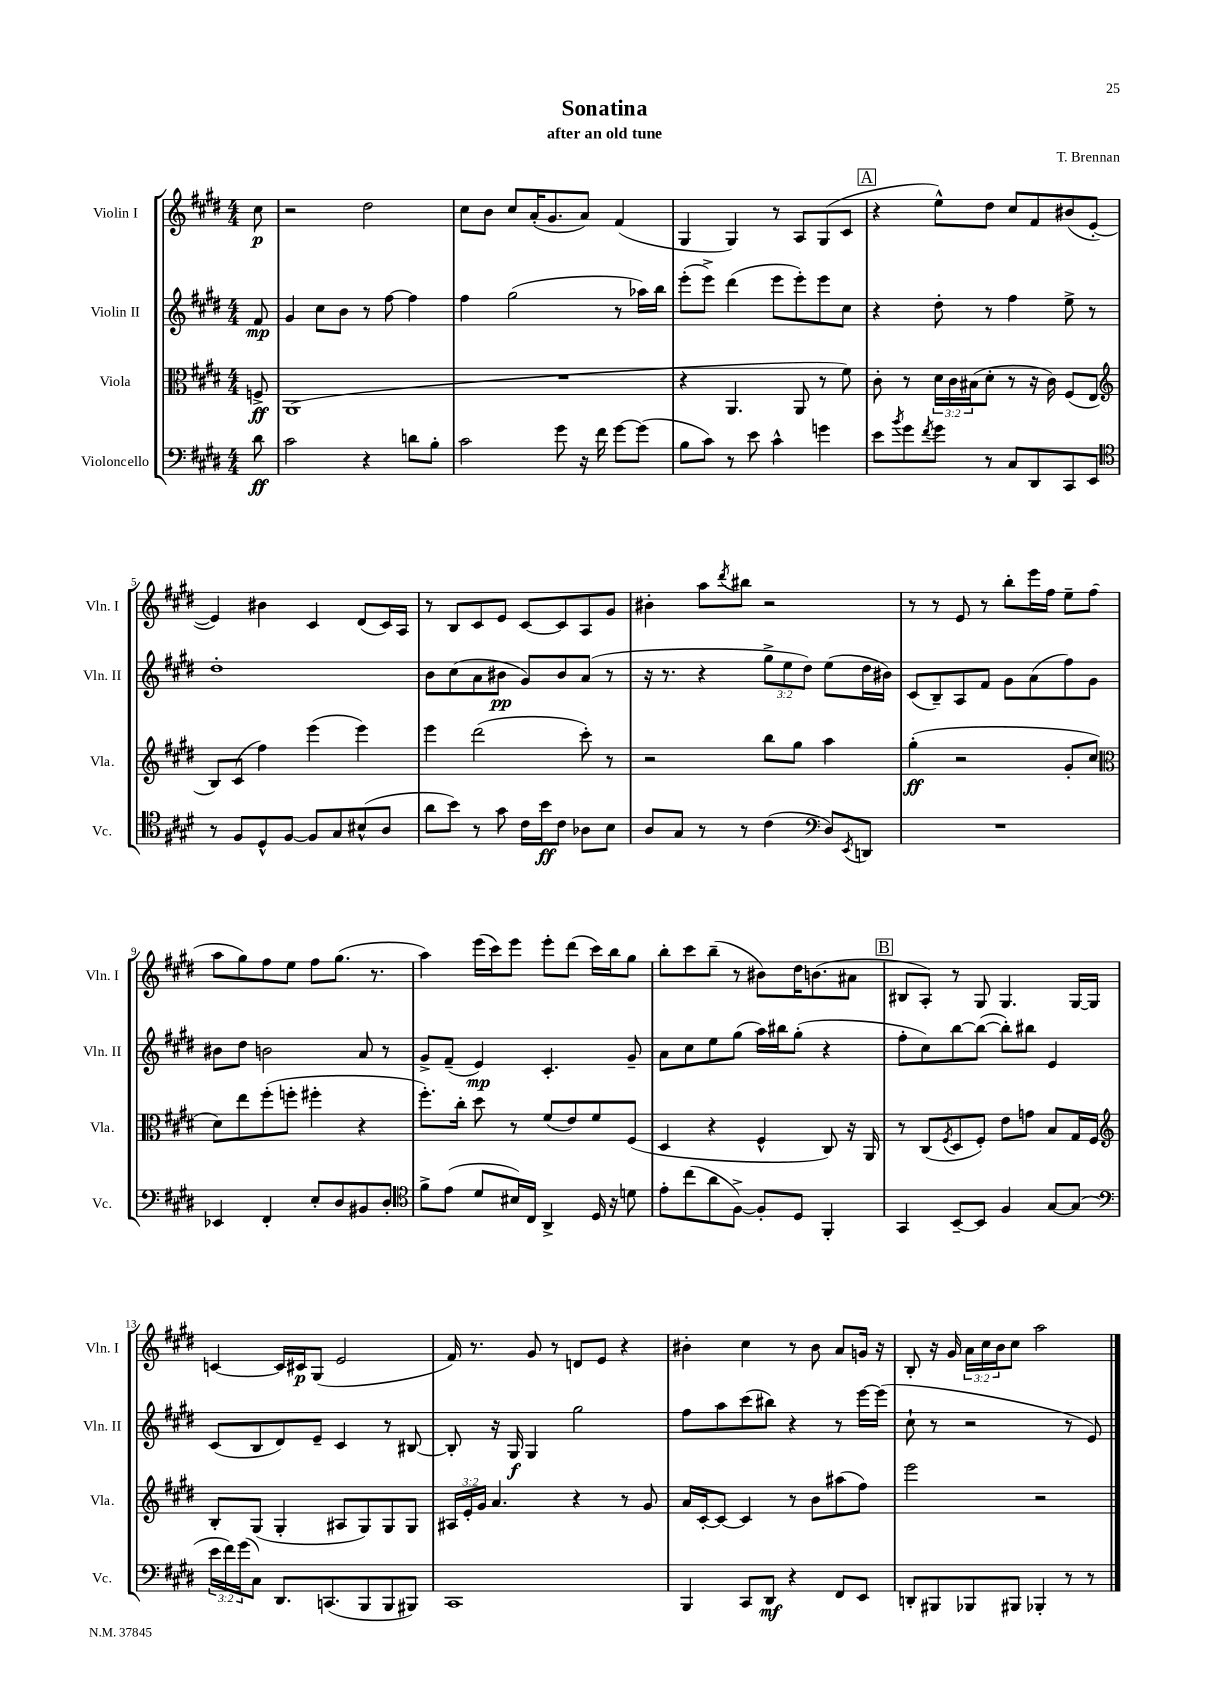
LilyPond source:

\header { title = "Sonatina" composer = "T. Brennan" subtitle = "after an old tune" }
<<
\new StaffGroup <<
\new Staff = "s0" \with { instrumentName = "Violin I" shortInstrumentName = "Vln. I" } {
    \clef treble \key e \major \numericTimeSignature \time 4/4 \override Staff.TupletNumber.text = #tuplet-number::calc-fraction-text \partial 8
    cis''8\p |
    r2 dis''2 |
    cis''8 b'8 cis''8 a'16-.( gis'8. a'8) fis'4( |
    gis4 gis4) r8 a8 gis8( cis'8 |
    \mark \markup { \box "A" } r4 e''8-^) dis''8 cis''8 fis'8 bis'8( e'8~-. |
    e'4) bis'4 cis'4 dis'8( cis'16) a16 |
    r8 b8 cis'8 e'8 cis'8~ cis'8 a8 gis'8 |
    bis'4-. a''8 \acciaccatura { dis'''8 } bis''8 r2 |
    r8 r8 e'8 r8 b''8-. e'''16 fis''16 e''8-- fis''8( |
    a''8 gis''8) fis''8 e''8 fis''8 gis''8.( r8. |
    a''4) e'''16( cis'''16) e'''8 e'''8-. dis'''8( cis'''16) b''16 gis''8 |
    b''8-. cis'''8 b''8--( r8 bis'8) dis''16 b'8.( ais'8 |
    \mark \markup { \box "B" } bis8 a8-.) r8 gis8 gis4. gis16~ gis16 |
    c'4~ c'16 cis'16\p gis8( e'2 |
    fis'16) r8. gis'8 r8 d'8 e'8 r4 |
    bis'4-. cis''4 r8 bis'8 a'8 g'16 r16 |
    b8-. r16 gis'16 \tuplet 3/2 { a'16 cis''16 b'16 } cis''8 a''2 \bar "|." |
}
\new Staff = "s1" \with { instrumentName = "Violin II" shortInstrumentName = "Vln. II" } {
    \clef treble \key e \major \numericTimeSignature \time 4/4 \override Staff.TupletNumber.text = #tuplet-number::calc-fraction-text \partial 8
    fis'8\mp |
    gis'4 cis''8 b'8 r8 fis''8~ fis''4 |
    fis''4 gis''2( r8 aes''16) b''16 |
    e'''8-.( e'''8->) dis'''4( e'''8 e'''8-.) e'''8 cis''8 |
    \mark \markup { \box "A" } r4 dis''8-. r8 fis''4 e''8-> r8 |
    dis''1-. |
    b'8 cis''8( a'8 bis'8\pp gis'8) bis'8 a'8( r8 |
    r16 r8. r4 \tuplet 3/2 { gis''8-> e''8 dis''8) } e''8( dis''16 bis'16) |
    cis'8( b8--) a8 fis'8 gis'8 a'8( fis''8) gis'8 |
    bis'8 dis''8 b'2 a'8 r8 |
    gis'8-> fis'8--( e'4\mp) cis'4.-. gis'8-- |
    a'8 cis''8 e''8 gis''8( a''16) bis''16 gis''8-.( r4 |
    \mark \markup { \box "B" } fis''8-. cis''8) b''8~ b''8~( b''8-.) bis''8 e'4 |
    cis'8( b8 dis'8) e'8-- cis'4 r8 bis8~ |
    bis8-. r16 gis16\f gis4 gis''2 |
    fis''8 a''8 cis'''8( bis''8) r4 r8 e'''16~ e'''16( |
    cis''8-! r8 r2 r8 e'8) \bar "|." |
}
\new Staff = "s2" \with { instrumentName = "Viola" shortInstrumentName = "Vla." } {
    \clef alto \key e \major \numericTimeSignature \time 4/4 \override Staff.TupletNumber.text = #tuplet-number::calc-fraction-text \partial 8
    f8->\ff |
    a,1( |
    R1 |
    r4 a,4. a,8 r8 fis'8) |
    \mark \markup { \box "A" } cis'8-. r8 \tuplet 3/2 { dis'16 cis'16 bis16( } dis'8-. r8 r16 cis'16) fis8( e8 |
    \clef treble b8) cis'8( fis''4) e'''4( e'''4) |
    e'''4 dis'''2( cis'''8-.) r8 |
    r2 b''8 gis''8 a''4 |
    gis''4-.\ff( r2 gis'8-. cis''8 |
    \clef alto dis'8) e''8 fis''8-.( f''8-. fis''4-. r4 |
    fis''8.-.) cis''16-. dis''8 r8 fis'8( e'8) fis'8 fis8( |
    dis4 r4 fis4-^ cis8) r16 a,16 |
    \mark \markup { \box "B" } r8 cis8( \acciaccatura { fis8 } dis8 fis8-.) e'8 g'8 b8 gis16 fis16 |
    \clef treble b8-. gis8( gis4-. ais8 gis8) gis8 gis8 |
    \tuplet 3/2 { ais16 e'16-. gis'16 } a'4. r4 r8 gis'8 |
    a'16 cis'16~-. cis'8~ cis'4 r8 b'8 ais''8( fis''8) |
    e'''2 r2 \bar "|." |
}
\new Staff = "s3" \with { instrumentName = "Violoncello" shortInstrumentName = "Vc." } {
    \clef bass \key e \major \numericTimeSignature \time 4/4 \override Staff.TupletNumber.text = #tuplet-number::calc-fraction-text \partial 8
    dis'8\ff |
    cis'2 r4 d'8 b8-. |
    cis'2 gis'8 r16 fis'16 gis'8~ gis'8( |
    b8 cis'8) r8 e'8 cis'4-^ g'4 |
    \mark \markup { \box "A" } e'8 \acciaccatura { b'8 } gis'8 \acciaccatura { fis'8 } gis'8 r8 cis8 dis,8 cis,8 e,8 |
    \clef tenor r8 fis8 dis8-^ fis8~ fis8 gis8 bis8-^( a8 |
    a'8 b'8) r8 gis'8 cis'16 b'16\ff cis'8 aes8 b8 |
    a8 gis8 r8 r8 cis'4( \clef bass dis8) \acciaccatura { e,8 } d,8 |
    R1 |
    ees,4 fis,4-. e8-. dis8 bis,8 dis8-. |
    \clef tenor fis'8-> e'8( dis'8 bis16) cis16 a,4-> dis16 r16 d'8 |
    e'8-. cis''8( a'8 fis8~->) fis8-. dis8 fis,4-. |
    \mark \markup { \box "B" } gis,4 b,8~-- b,8 fis4 gis8~ gis8( |
    \clef bass \tuplet 3/2 { e'16 fis'16) gis'16( } cis8) dis,8. c,8.( b,,8 b,,8 bis,,8) |
    cis,1 |
    b,,4 cis,8 dis,8\mf r4 fis,8 e,8 |
    d,8-. bis,,8 bes,,8 bis,,8 bes,,4-. r8 r8 \bar "|." |
}
>>
>>
